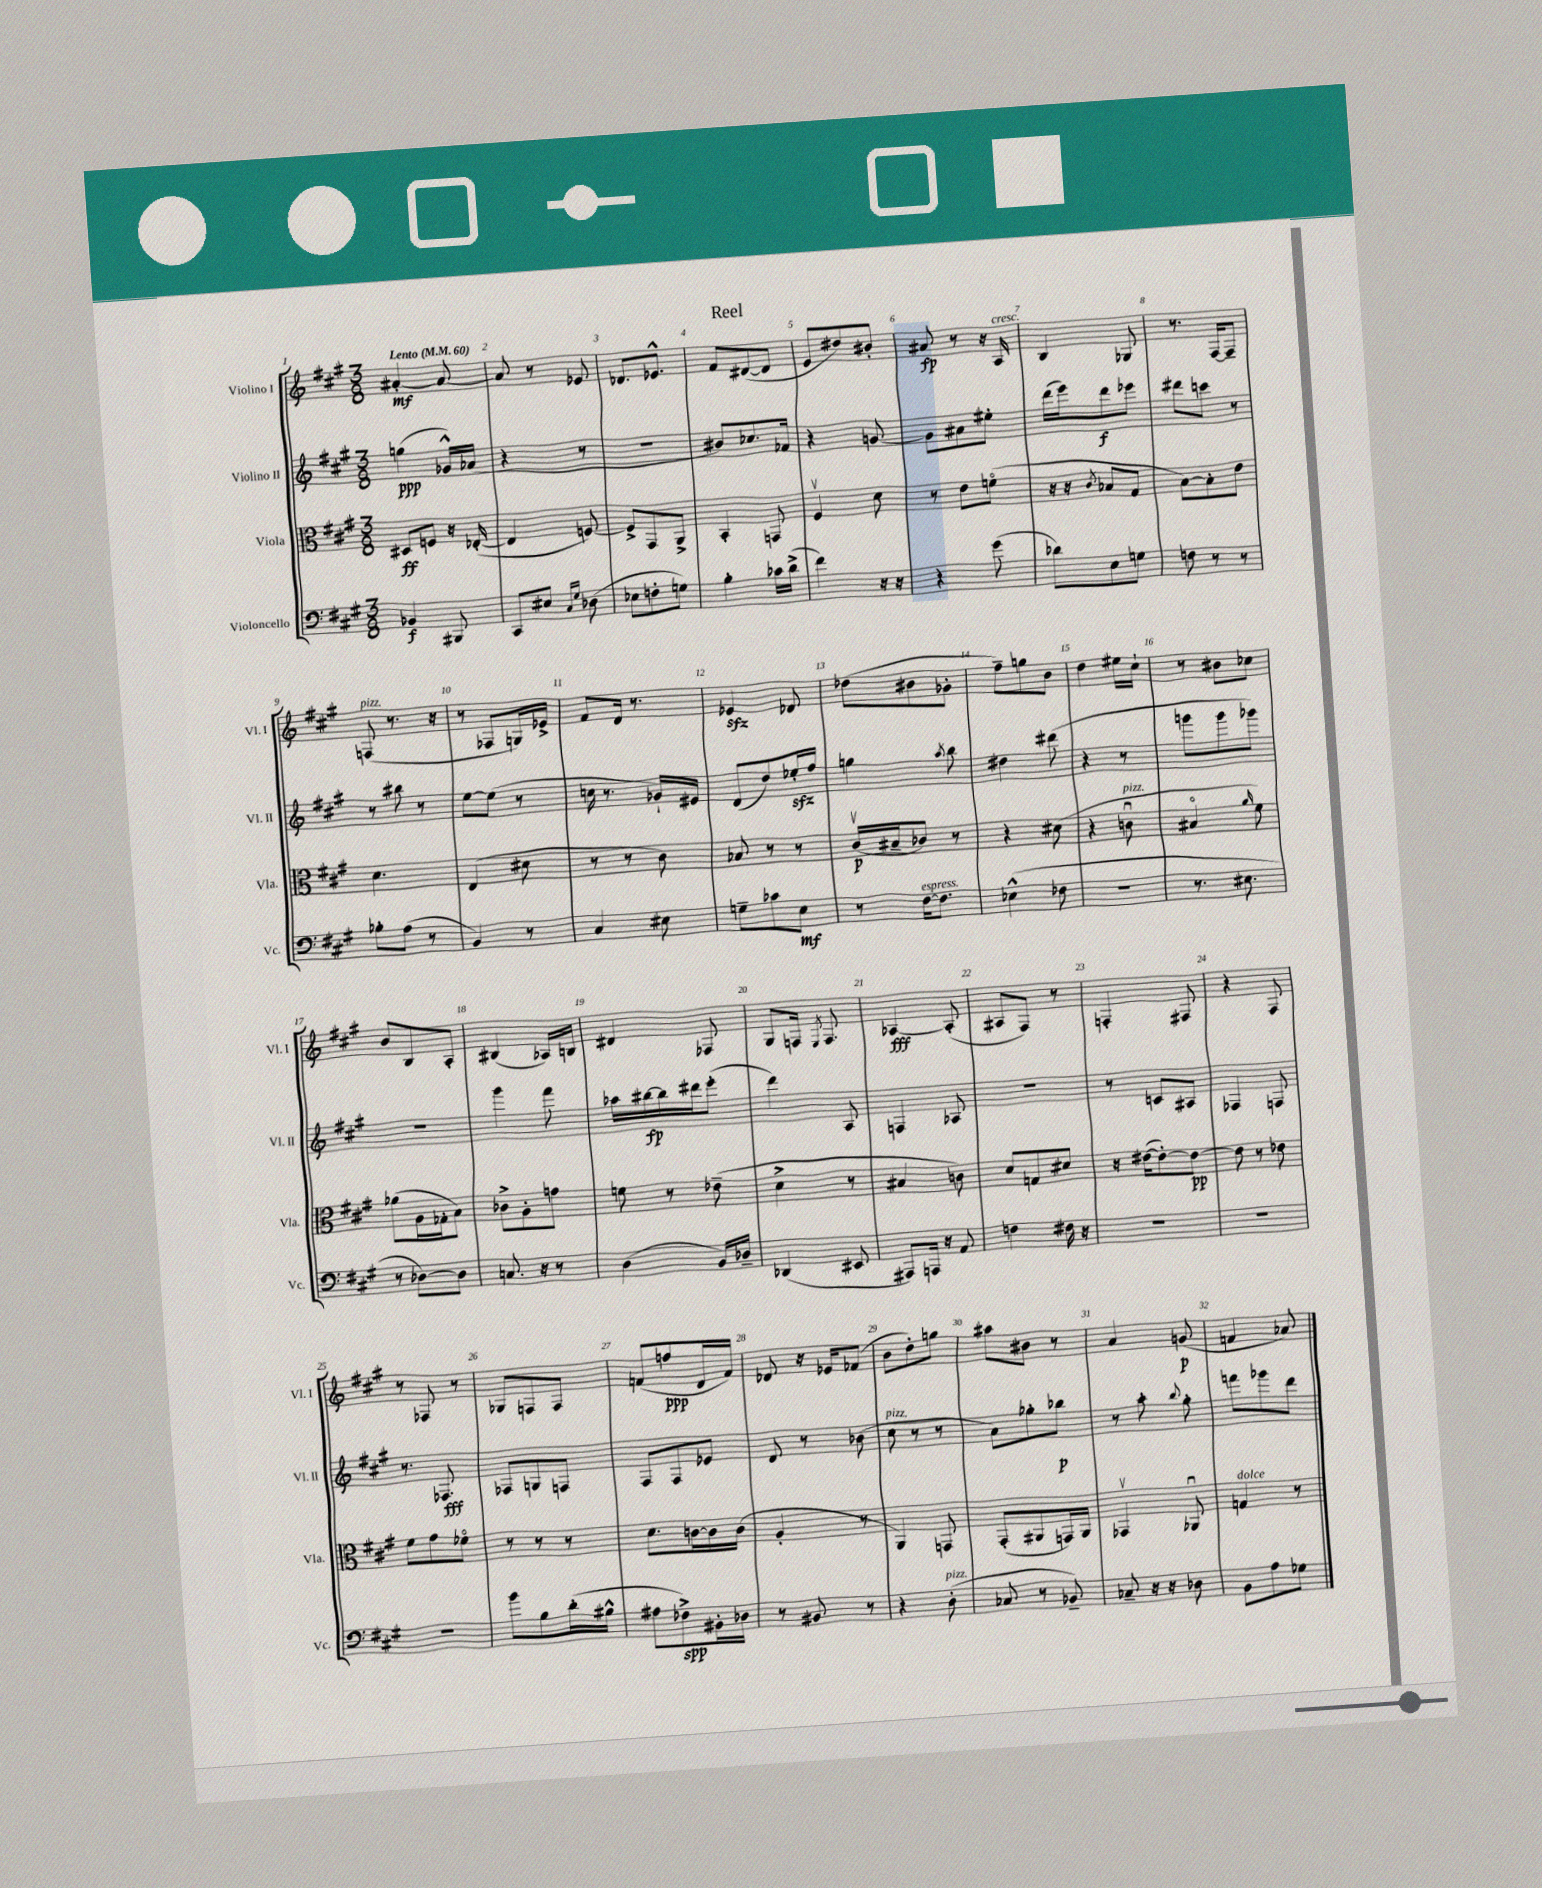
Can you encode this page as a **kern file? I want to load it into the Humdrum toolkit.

**kern	**kern	**kern	**kern
*staff4	*staff3	*staff2	*staff1
*clefF4	*clefC3	*clefG2	*clefG2
*k[f#c#g#]	*k[f#c#g#]	*k[f#c#g#]	*k[f#c#g#]
*M3/8	*M3/8	*M3/8	*M3/8
*MM60	*MM60	*MM60	*MM60
4BB-	8D#	(4gg	[4a#'
.	8F	.	.
8BBB#	16r	16g-^^)	8a#_
.	([16E-'	(16a-	.
=	=	=	=
8CC#	4E-]	4r	8a#]
8E#	.	.	8r
16qqC#	.	.	.
16qqG#	.	.	.
(8D-	[8F)	8r	8e-
=	=	=	=
8E-	8F^]	4.r	8.d-
8F'	8GG#	.	.
.	.	.	8.e-^^
8G)	8AA^	.	.
=	=	=	=
4B'	4BB'	8b#)	8f#
.	.	8.cc-	([8d#
16c-	8GG	.	8d#]
(16d^	.	16f-	.
=	=	=	=
4f#)	4F#v	4r	8e
.	.	.	8dd#)
16r	8d	[8g	8b#'
16r	.	.	.
=	=	=	=
4r	8r	8g]	8a#
.	8e	8a#	8r
(8g#	(8fo	8ee#'	16r
.	.	.	16A
=	=	=	=
8d-)	16r	(16ddd	4B
.	16r	16eee)	.
.	8qc#	.	.
8E	8B-	8ddd	.
8G	8G#	8eee-	8G-
=	=	=	=
8F	[8B)	8ddd#	8.r
8r	8B']	8ccc	.
.	.	.	[16F#
8r	8e	8r	8F#~]
=	=	=	=
8B-'	4.d	8r	(8F
(8A	.	8bb#	8.r
8r	.	8r	.
.	.	.	16r
=	=	=	=
4BB)	(4E	[8ee	8r
.	.	(8ee]	8F-
8r	8d#	8r	16G)
.	.	.	16e-^
=	=	=	=
4C#	8r	16cc	8f#
.	.	8.r	.
.	8r	.	16d
.	.	.	8.r
8E#	8c#)	16g-`)	.
.	.	16e#	.
=	=	=	=
8G~	8B-	(8d	4e-
8c-	8r	8dd)	.
8E	8r	16ee-'	8d-
.	.	16ff#	.
=	=	=	=
8r	(16c#v	4gg	(8dd-
.	16B#~	.	.
[16F#	8c-)	.	8b#
8.F#]	.	.	.
.	.	8qaa	.
.	8r	8bb	8g-'
=	=	=	=
(4E-^^	4r	4dd#	8ff#~)
.	.	.	8gg
8F-	(8d#	(8ddd#	8b
=	=	=	=
4.r	4r	4r	4dd
.	8cu	8r	16ee#
.	.	.	16cc#`
=	=	=	=
8.r	4B#o	8ggg	8r
.	.	8ggg	8b#
8.E#	.	.	.
.	16qqa	.	.
.	8f#)	8ggg-)	8cc-
=	=	=	=
8r	(8a-	4.r	8b
[8D-)	16A	.	8B
.	16G-'	.	.
8D-]	8B)	.	8A'
=	=	=	=
8.C	8c-^	4ggg#	(4B#
.	8A'	.	.
16r	.	.	.
8r	8g	8fff#	16A-)
.	.	.	16B
=	=	=	=
(4D	8f	16aa-	4d#
.	.	[16bb#	.
.	8r	16bb#]	.
.	.	16ddd#	.
16BB)	(8e-~	(8eee'	8F-
16D-~	.	.	.
=	=	=	=
(4DD-	4d^	4ddd)	8G#
.	.	.	16F
.	.	.	8qE
.	.	.	8.F
8EE#	8r	8A	.
=	=	=	=
8AAA#)	4B#	4F	[4A-
16AAA	.	.	.
16r	.	.	.
8AA	8c)	8A-	(8A-']
=	=	=	=
4F	8d	4.r	8A#
.	8G	.	8F#)
16F#	8d#	.	8r
16r	.	.	.
=	=	=	=
4.r	16r	8r	4F'
.	([16e#	.	.
.	8e#'_)	8c	.
.	8e#_	8A#	8F#
=	=	=	=
4.r	8e#]	4F-	4r
.	8r	.	.
.	8e-	8F	8F#
=	=	=	=
4.r	8f#	8.r	8r
.	8g#	.	8F-
.	.	8.F-	.
.	8f-o	.	8r
=	=	=	=
8b	8r	8F-	8G-
8B	8r	8G	8F
(16d'	8r	8F	8F
16B#^^	.	.	.
=	=	=	=
8A#	8.d	8F#	(8f
8F-^)	.	8F#	8ff
.	[16c	.	.
16BB#'	16c]	8e-	16d
16D-	(16c	.	16f)
=	=	=	=
8r	4A'	8d	8d-
8BB#	.	8r	16r
.	.	.	16e-
8r	8r	(8b-	(8f-
=	=	=	=
4r	4AA)	8cc#	8b
.	.	8r	8dd')
(8D'	8GG	8r	8gg
=	=	=	=
8C-	(8GG#'	8a)	8aa#
8r	8AA#	8gg-'	8b#
8BB-~)	16GG)	8bb-	8r
.	16AA#	.	.
=	=	=	=
8C-~	4GG-v	8r	4a
16r	.	8aa'	.
16r	.	.	.
.	.	8qqbb	.
8D-	8AA-u	8gg#'	(8g
=	=	=	=
8BB	4G	8fff	4f
8A	.	8ggg-	.
8G-	8r	8ddd	8a-)
==	==	==	==
*-	*-	*-	*-
